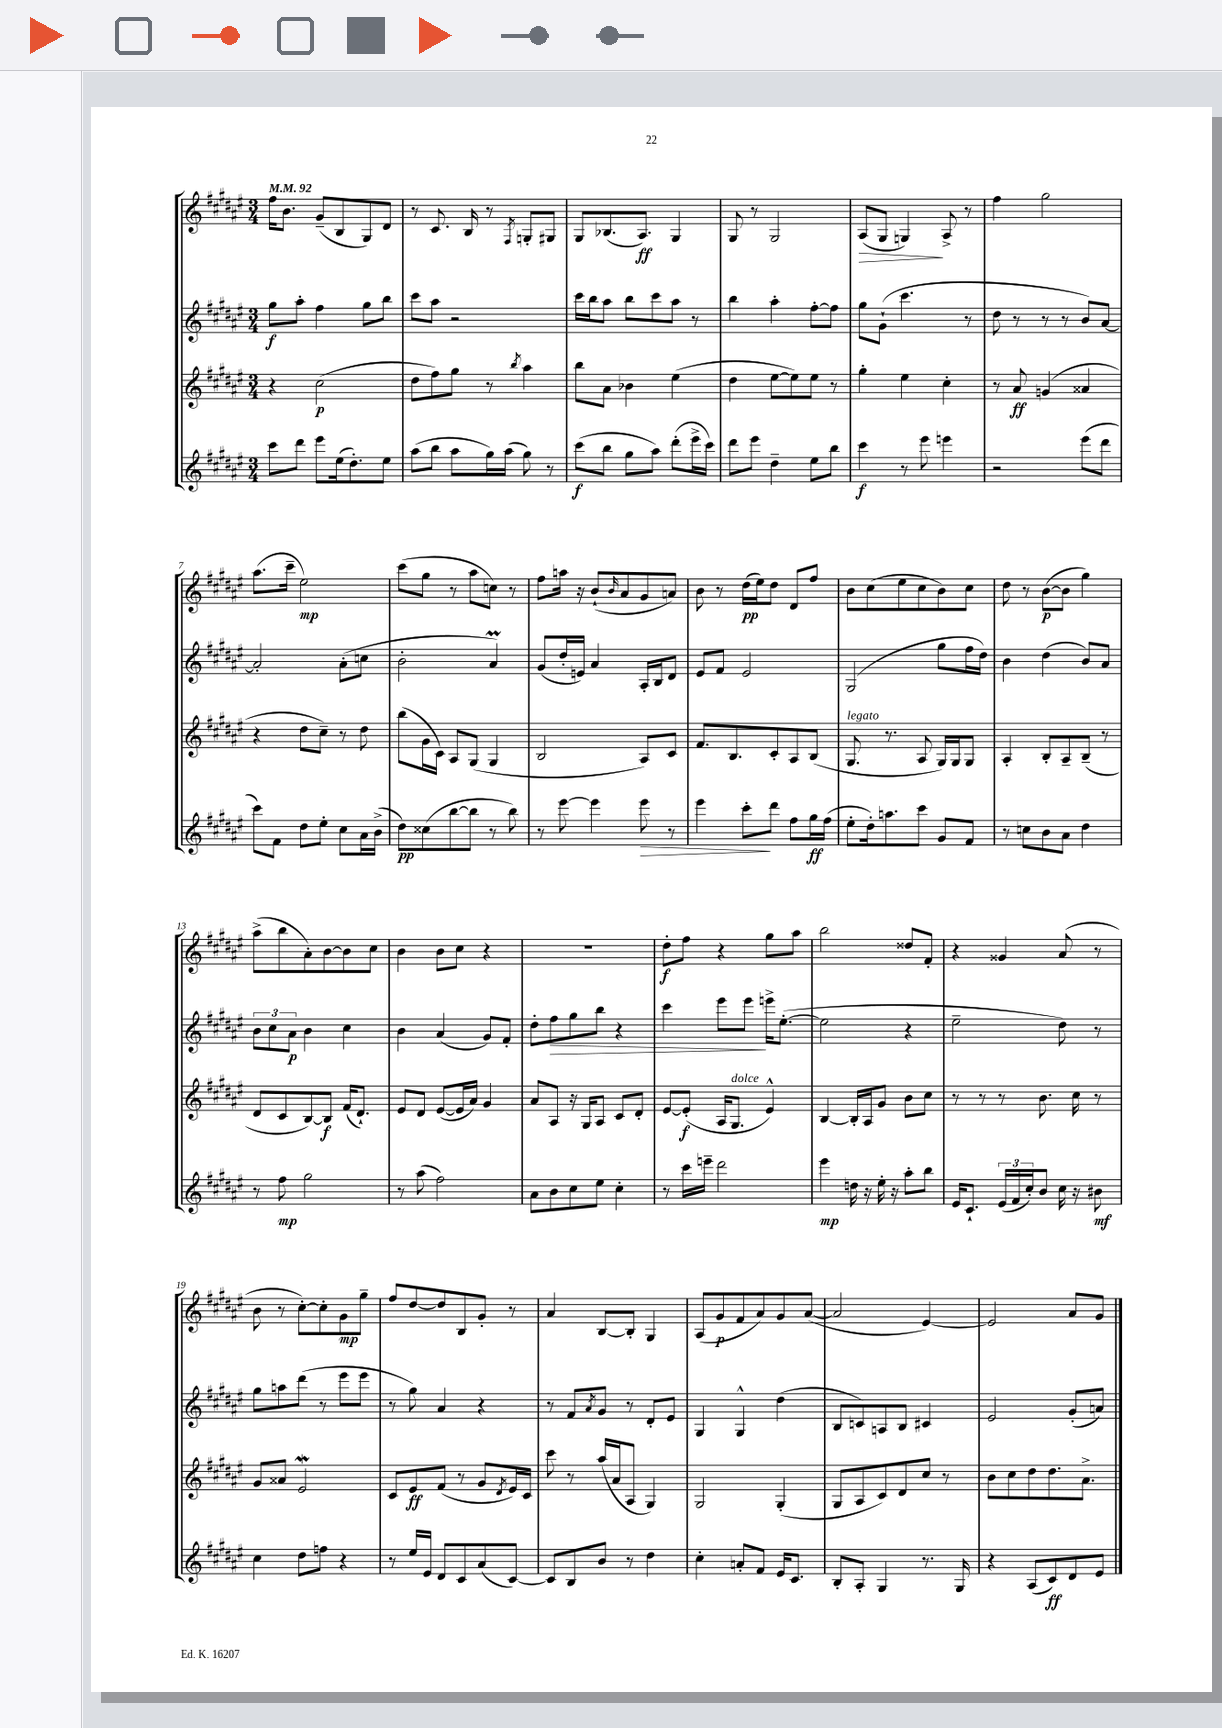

**kern	**dynam	**kern	**dynam	**kern	**dynam	**kern	**dynam
*part4	*part4	*part3	*part3	*part2	*part2	*part1	*part1
*staff4	*staff4	*staff3	*staff3	*staff2	*staff2	*staff1	*staff1
*clefG2	*	*clefG2	*	*clefG2	*	*clefG2	*
*k[f#c#g#d#a#e#]	*	*k[f#c#g#d#a#e#]	*	*k[f#c#g#d#a#e#]	*	*k[f#c#g#d#a#e#]	*
*M3/4	*	*M3/4	*	*M3/4	*	*M3/4	*
*MM92	*	*MM92	*	*MM92	*	*MM92	*
=1	=1	=1	=1	=1	=1	=1	=1
8ccc#\L	.	4r	.	8gg#\L	f	16ff#\KL	.
.	.	.	.	.	.	8.b\J	.
8ddd#\J	.	.	.	8aa#'\J	.	.	.
8eee#\L	.	(2cc#\	p	4ff#\	.	(8g#~/L	.
(16ee#\k	.	.	.	.	.	8B/	.
8.dd#'\)	.	.	.	.	.	.	.
.	.	.	.	8gg#\L	.	8G#/)	.
8ee#\J	.	.	.	8bb\J	.	8d#/J	.
=2	=2	=2	=2	=2	=2	=2	=2
(8aa#\L	.	8dd#\L	.	8ccc#\L	.	8r	.
8bb\J	.	8ff#\)	.	8aa#\J	.	8.c#/	.
8aa#\L	.	8gg#\J	.	2r	.	.	.
.	.	.	.	.	.	16B/	.
16gg#\L)	.	8r	.	.	.	8r	.
(16aa#\JJ	.	.	.	.	.	.	.
.	.	8qbb/	.	.	.	8qF#/	.
8gg#\)	.	4aa#\	.	.	.	8Gn'/L	.
8r	.	.	.	.	.	8G#X/J	.
=3	=3	=3	=3	=3	=3	=3	=3
(8ccc#\L	f	8bb\L	.	16ccc#\LL	.	8G#/L	.
.	.	.	.	16bb\J	.	.	.
8bb\J	.	8a#\J	.	8aa#\J	.	(8.B-X/	.
8gg#\L	.	4b-X\	.	8bb\L	.	.	.
.	.	.	.	.	.	8.A#/J)	ff
8aa#\J)	.	.	.	8ccc#\	.	.	.
(8ddd#'\L	.	(4ee#\	.	8aa#\J	.	4G#/	.
16eee#^\L	.	.	.	8r	.	.	.
16ccc#\JJ)	.	.	.	.	.	.	.
=4	=4	=4	=4	=4	=4	=4	=4
8ddd#\L	.	4dd#\	.	4bb\	.	8G#/	.
8eee#\J	.	.	.	.	.	8r	.
4dd#~\	.	[8ee#\L	.	4aa#'\	.	2G#/	.
.	.	8ee#\])	.	.	.	.	.
8ee#\L	.	8ee#\J	.	[8ff#'\L	.	.	.
8bb\J	.	8r	.	8ff#\J]	.	.	.
=5	=5	=5	=5	=5	=5	=5	=5
!	!	!	!	!	!	!	!LO:HP:b
4ccc#\	f	4gg#'\	.	8gg#\L	.	(8A#/L	>
.	.	.	.	(8g#`\J	.	8G#/J	.
8r	.	4ee#\	.	4.ccc#\	.	4Gn/)	.
8eee#\	.	.	.	.	.	.	.
4eeen\	.	4cc#'\	.	.	.	8A#^/	]
.	.	.	.	8r	.	8r	.
=6	=6	=6	=6	=6	=6	=6	=6
2r	.	8r	.	8dd#\	.	4ff#\	.
.	.	8a#/	ff	8r	.	.	.
.	.	(4gn/	.	8r	.	2gg#\	.
.	.	.	.	8r	.	.	.
(8eee#\L	.	4a##X/	.	8b/L)	.	.	.
8ddd#\J	.	.	.	[8a#/J	.	.	.
!!LO:LB:g=z
=7	=7	=7	=7	=7	=7	=7	=7
8ccc#\L)	.	4r	.	2a#'/]	.	(8.aa#\L	.
8f#\J	.	.	.	.	.	.	.
.	.	.	.	.	.	16ccc#~\Jk	.
8dd#\L	.	8dd#\L	.	.	.	2ee#\)	mp
8ee#'\J	.	8cc#~\J)	.	.	.	.	.
8cc#\L	.	8r	.	(8a#'\L	.	.	.
16a#\L	.	8dd#\	.	8ccn\J	.	.	.
(16b^\JJ	.	.	.	.	.	.	.
=8	=8	=8	=8	=8	=8	=8	=8
8dd#\L)	pp	(8bb\L	.	2b'\	.	(8ccc#\L	.
(8cc##X\	.	16g#\L	.	.	.	8gg#\J	.
.	.	16c#\JJ)	.	.	.	.	.
[8bb\	.	8A#/L	.	.	.	8r	.
8bb\J]	.	(8G#/J	.	.	.	8aa#\L	.
8r	.	4G#/	.	4a#m/)	.	8ccn\J)	.
8bb\)	.	.	.	.	.	8r	.
=9	=9	=9	=9	=9	=9	=9	=9
8r	.	2B/	.	(8g#/L	.	8ff#\L	.
[8eee#\	.	.	.	16dd#'/L	.	16aan\Jk	.
.	.	.	.	16en/JJ)	.	16r	.
4eee#\]	.	.	.	4a#/	.	(8b`/L	.
.	.	.	.	.	.	16qqb/	.
.	.	.	.	.	.	8a#/	.
!	!LO:HP:b	!	!	!	!	!	!
8eee#\	>	8A#/L)	.	16A#'/LL	.	8g#/	.
.	.	.	.	16B/J	.	.	.
8r	.	8c#/J	.	8d#/J	.	8an/J)	.
=10	=10	=10	=10	=10	=10	=10	=10
4eee#\	.	8.f#/L	.	8e#/L	.	8b\	.
.	.	.	.	8f#/J	.	8r	.
.	.	8.B/	.	.	.	.	.
8ccc#'\L	.	.	.	2e#/	.	(16dd#\LL	pp
.	.	.	.	.	.	16ee#\J)	.
8ddd#\J	]	8c#'/	.	.	.	8dd#\J	.
8ff#\L	.	8A#/	.	.	.	8d#/L	.
16gg#\L	ff	(8B/J	.	.	.	8ff#/J	.
(16ff#\JJ	.	.	.	.	.	.	.
=11	=11	=11	=11	=11	=11	=11	=11
!	!	!LO:TX:a:i:t=legato	!	!	!	!	!
8ee#'\L	.	8.G#/	.	(2G#/	.	8b\L	.
16dd#'\k)	.	.	.	.	.	(8cc#\	.
8.aan\	.	8.r	.	.	.	.	.
.	.	.	.	.	.	8ee#\	.
8ccc#\J	.	8A#/	.	.	.	8cc#\	.
8g#/L	.	16G#/LL)	.	8gg#\L	.	8b\)	.
.	.	16G#/J	.	.	.	.	.
8f#/J	.	8G#/J	.	16ff#\L	.	8cc#\J	.
.	.	.	.	16dd#\JJ)	.	.	.
=12	=12	=12	=12	=12	=12	=12	=12
8r	.	4A#'/	.	4b\	.	8dd#\	.
8ccn\L	.	.	.	.	.	8r	.
8b\	.	8B'/L	.	(4dd#\	.	([8b\L	p
8a#\J	.	8A#~/	.	.	.	8b\J]	.
4dd#\	.	(8B~/J	.	8b/L)	.	4gg#\)	.
.	.	8r	.	8a#/J	.	.	.
!!LO:LB:g=z
=13	=13	=13	=13	=13	=13	=13	=13
8r	.	8d#/L	.	12b\L	.	(8aa#^\L	.
.	.	.	.	12cc#\	.	.	.
8ff#\	mp	8c#/	.	.	.	8bb\	.
.	.	.	.	12a#\J	p	.	.
2gg#\	.	[8B/)	.	4b\	.	8a#'\)	.
.	.	8B/J]	f	.	.	[8b\	.
.	.	(16f#/KL	.	4cc#\	.	8b\]	.
.	.	8.d#`/J)	.	.	.	.	.
.	.	.	.	.	.	8cc#\J	.
=14	=14	=14	=14	=14	=14	=14	=14
8r	.	8e#/L	.	4b\	.	4b\	.
(8aa#\	.	8d#/J	.	.	.	.	.
2ff#\)	.	([8e#/L	.	(4a#/	.	8b\L	.
.	.	16e#/L]	.	.	.	8cc#\J	.
.	.	16a#/JJ)	.	.	.	.	.
.	.	4g#/	.	8g#/L)	.	4r	.
.	.	.	.	8f#'/J	.	.	.
=15	=15	=15	=15	=15	=15	=15	=15
8a#\L	.	8a#/L	.	8dd#'\L	.	2.r	.
!	!	!	!	!	!LO:HP:b	!	!
8b\	.	8A#/J	.	8ff#\	>	.	.
8cc#\	.	16r	.	8gg#\	.	.	.
.	.	16G#/KL	.	.	.	.	.
8ee#\J	.	8A#/J	.	8bb\J	.	.	.
4cc#'\	.	8c#/L	.	4r	.	.	.
.	.	8d#'/J	.	.	.	.	.
=16	=16	=16	=16	=16	=16	=16	=16
8r	.	[8e#/L	.	4ccc#\	.	8dd#'\L	f
16ccc#\LL	.	(8e#'/J]	f	.	.	8ff#\J	.
16eeen~\JJ	.	.	.	.	.	.	.
2ddd#\	.	16A#/KL	.	8eee#\L	.	4r	.
!	!	!LO:TX:a:i:t=dolce	!	!	!	!	!
.	.	8.G#/J	.	.	.	.	.
.	.	.	.	8eee#\J	.	.	.
.	.	4e#^^/)	.	16eeen^\KL	]	8gg#\L	.
.	.	.	.	([8.ee#'\J	.	.	.
.	.	.	.	.	.	8aa#\J	.
=17	=17	=17	=17	=17	=17	=17	=17
4eee#\	mp	[4B/	.	2ee#\]	.	2bb\	.
16ddn\	.	16B'/LL]	.	.	.	.	.
16r	.	16A#/J	.	.	.	.	.
16ee#'\	.	8g#/J	.	.	.	.	.
16r	.	.	.	.	.	.	.
8aa#'\L	.	8b\L	.	4r	.	8dd##X/L	.
8bb\J	.	8cc#\J	.	.	.	8f#'/J	.
=18	=18	=18	=18	=18	=18	=18	=18
16e#/KL	.	8r	.	2ee#~\	.	4r	.
8.c#`/J	.	.	.	.	.	.	.
.	.	8r	.	.	.	.	.
(24e#/LL	.	8r	.	.	.	4g##X/	.
24f#/	.	.	.	.	.	.	.
24cc#'/J)	.	.	.	.	.	.	.
8b/J	.	8.b\	.	.	.	.	.
16cc#\	.	.	.	8dd#\)	.	(8a#/	.
16r	.	16cc#\	.	.	.	.	.
8b#X\	mf	8r	.	8r	.	8r	.
!!LO:LB:g=z
=19	=19	=19	=19	=19	=19	=19	=19
4cc#\	.	8g#/L	.	8gg#\L	.	8b\	.
.	.	8a##X/J	.	8aan\	.	8r	.
8dd#\L	.	2e#W/	.	(8ddd#\J	.	[8cc#'\L)	.
8ffn\J	.	.	.	8r	.	8cc#'\]	.
4r	.	.	.	8eee#\L	.	8g#\	mp
.	.	.	.	8eee#\J	.	8gg#~\J	.
=20	=20	=20	=20	=20	=20	=20	=20
8r	.	8c#/L	.	8r	.	8ff#/L	.
16ee#/LL	.	8e#/	ff	8gg#\)	.	[8dd#/	.
16e#/JJ	.	.	.	.	.	.	.
8d#/L	.	(8f#/J	.	4a#/	.	8dd#/]	.
8c#/	.	8r	.	.	.	8B/	.
(8a#/	.	8g#/L	.	4r	.	8g#'/J	.
.	.	8qd#/	.	.	.	.	.
[8c#/J)	.	16e#/L)	.	.	.	8r	.
.	.	16c#/JJ	.	.	.	.	.
=21	=21	=21	=21	=21	=21	=21	=21
8c#/L]	.	8ccc#\	.	8r	.	4a#/	.
8B/	.	8r	.	8f#/L	.	.	.
.	.	.	.	8qa#/	.	.	.
8b/J	.	(16aa#/LL	.	8g#/J	.	[8B/L	.
.	.	16a#/J	.	.	.	.	.
8r	.	8A#/J	.	8r	.	8B'/J]	.
4dd#\	.	4G#/)	.	8d#'/L	.	4G#/	.
.	.	.	.	8e#/J	.	.	.
=22	=22	=22	=22	=22	=22	=22	=22
4cc#'\	.	2G#/	.	4G#/	.	(8A#/L	.
.	.	.	.	.	.	8g#/	p
8an'/L	.	.	.	4G#^^/	.	8f#/	.
8f#/J	.	.	.	.	.	8a#/)	.
16e#/KL	.	(4G#'/	.	(4dd#\	.	8g#/	.
8.c#/J	.	.	.	.	.	.	.
.	.	.	.	.	.	([8a#/J	.
=23	=23	=23	=23	=23	=23	=23	=23
8B'/L	.	8G#/L	.	8B/L	.	2a#/]	.
8A#'/J	.	8A#/	.	8cn/)	.	.	.
4G#/	.	8c#/)	.	8An/	.	.	.
.	.	8d#/	.	8B/J	.	.	.
8.r	.	8cc#/J	.	4c#X/	.	[4e#/)	.
.	.	8r	.	.	.	.	.
16G#/	.	.	.	.	.	.	.
=24	=24	=24	=24	=24	=24	=24	=24
4r	.	8b\L	.	2e#/	.	2e#/]	.
.	.	8cc#\	.	.	.	.	.
(8A#/L	.	8dd#\	.	.	.	.	.
8c#/)	ff	8.dd#\	.	.	.	.	.
8d#/	.	.	.	(8g#'/L	.	8a#/L	.
.	.	8.a#^\J	.	.	.	.	.
8e#/J	.	.	.	8an/J)	.	8g#/J	.
==	==	==	==	==	==	==	==
*-	*-	*-	*-	*-	*-	*-	*-
